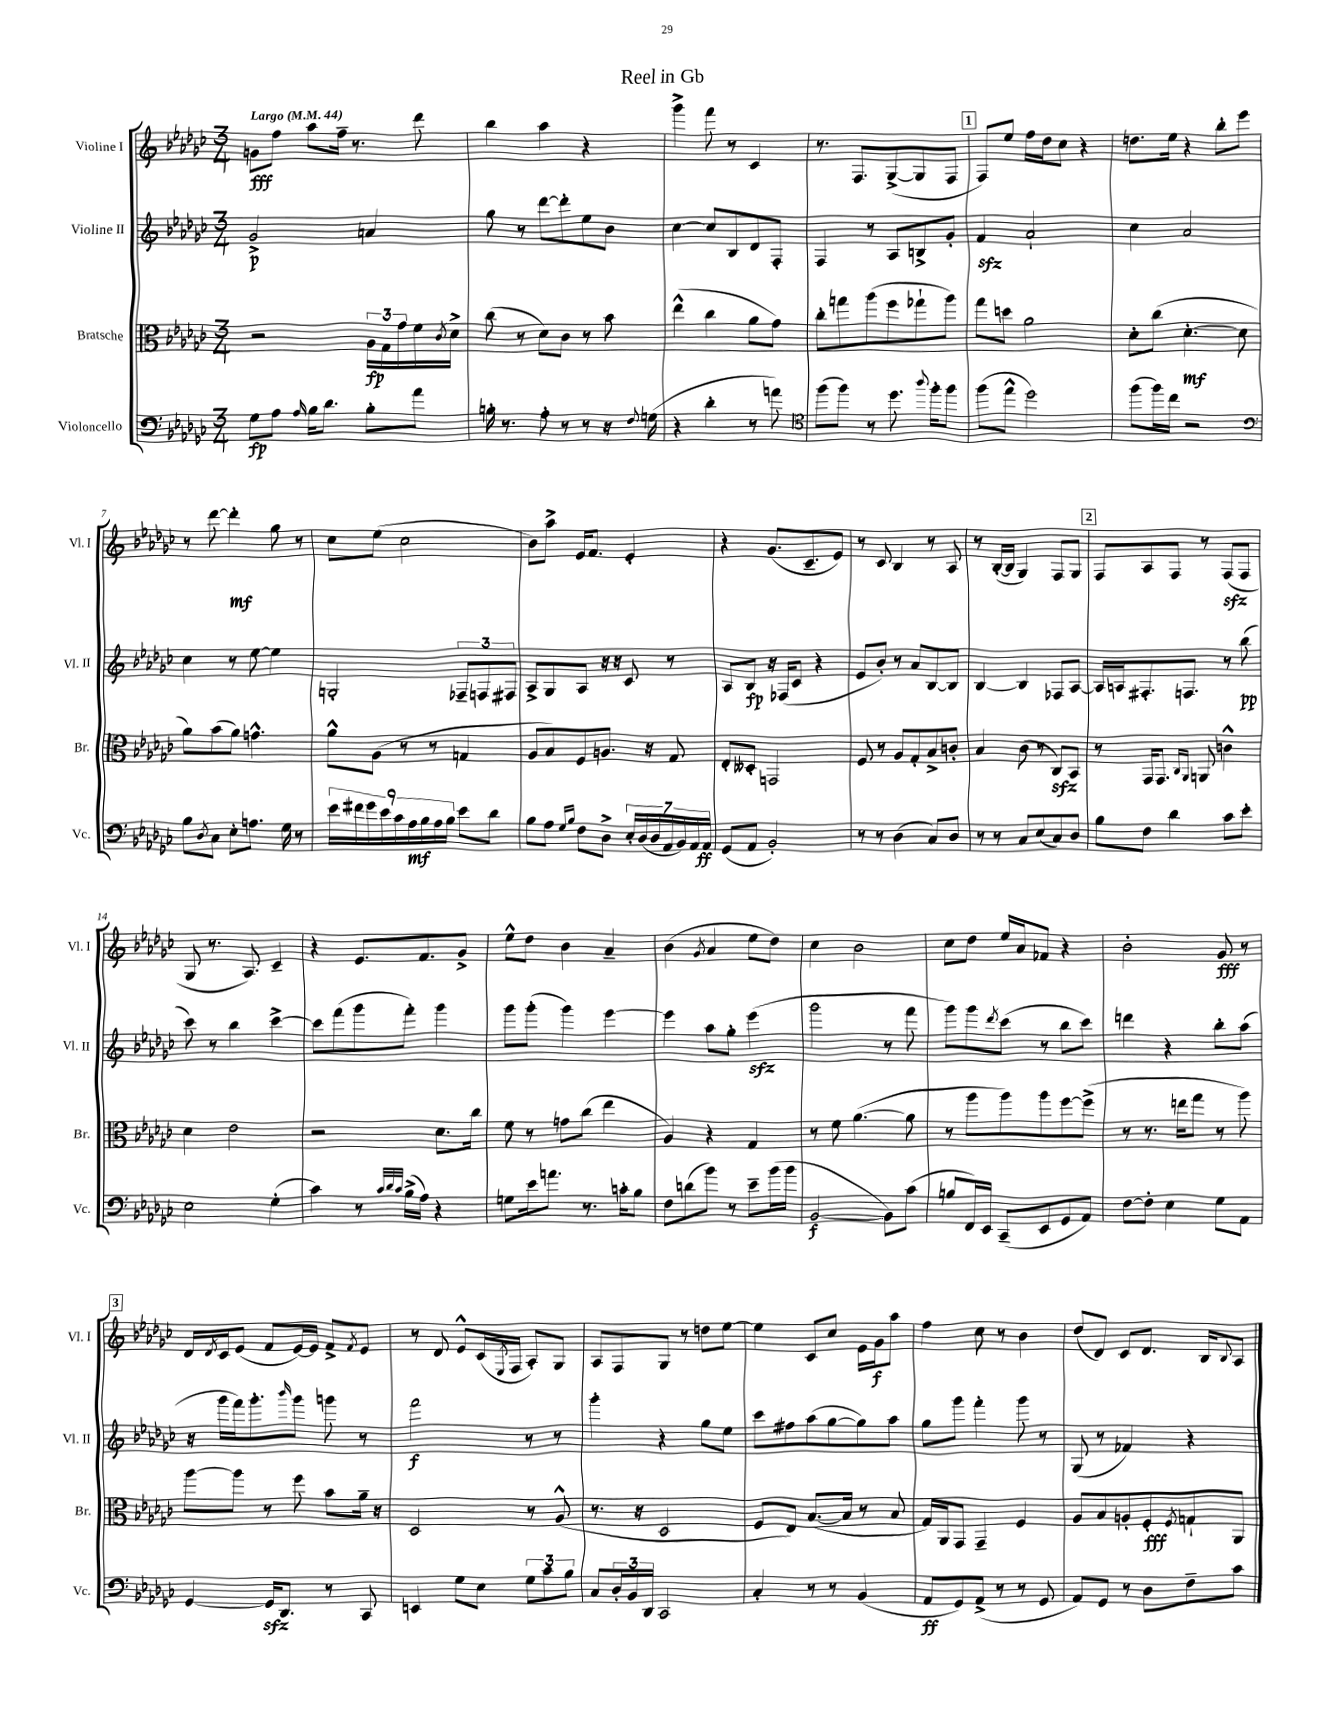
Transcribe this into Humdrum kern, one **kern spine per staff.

**kern	**kern	**kern	**kern
*staff4	*staff3	*staff2	*staff1
*clefF4	*clefC3	*clefG2	*clefG2
*k[b-e-a-d-g-c-]	*k[b-e-a-d-g-c-]	*k[b-e-a-d-g-c-]	*k[b-e-a-d-g-c-]
*M3/4	*M3/4	*M3/4	*M3/4
*MM44	*MM44	*MM44	*MM44
8G-	2r	2g-^	8g
8A-	.	.	8ff
16qqA-	.	.	.
16B-	.	.	8aa-
8.d-	.	.	.
.	.	.	16ff~
.	.	.	8.r
8B-'	24A-	4a	.
.	24G-	.	.
.	24g-	.	.
8a-	16f	.	8ddd-
.	8qc-	.	.
.	16d-^	.	.
=	=	=	=
16B'	(8cc-	8gg-	4bb-
8.r	.	.	.
.	8r	8r	.
8A-'	8d-)	[8ddd-	4aa-
8r	8c-	8ddd-']	.
8r	8r	8ee-	4r
16r	8b-	8b-	.
8qqF	.	.	.
(16G	.	.	.
=	=	=	=
4r	(4ee-^^	[4cc-	4ggg-^
4d-'	4cc-	8cc-]	8fff
.	.	8B-	8r
8r	8a-	8d-	4c-
8a)	8g-)	8F'	.
=	=	=	=
*clefC4	*	*	*
(8ff	8cc-'	4F	8.r
8ff)	8gg	.	.
.	.	.	8.F
8r	(8aa-	8r	.
8.dd-	8ff	8A-	([8G-^
.	8gg-`	8B^	8G-]
8qqaa-	.	.	.
16ff'	.	.	.
8ff	8aa-)	8g-'	8F
=	=	=	=
(8ff	8gg-	4f	8F)
8ee-^^	8dd	.	8ee-
2dd-)	2a-	2a-`	16ff
.	.	.	16dd-
.	.	.	8cc-
.	.	.	4r
=	=	=	=
(8ff	8d-'	4cc-	8.dd
16ff)	(8cc-	.	.
16cc-	.	.	16ee-
2r	[4.d-'	2a-	4r
.	.	.	8bb-'
.	8d-]	.	8eee-
=	=	=	=
*clefF4	*	*	*
8B-	8a-)	4cc-	8r
8qD-	.	.	.
8C-	(8b-	.	[8ddd-
8E-'	8a-)	8r	4ddd-']
8.A	4.g^^	[8ee-	.
.	.	4ee-]	8gg-
16G-	.	.	.
8r	.	.	8r
=	=	=	=
18e-	8a-^^	2G'	8cc-
18f#	.	.	.
18g-	.	.	.
.	(8A-	.	(8ee-
18e-	.	.	.
18c-	.	.	.
.	8r	.	2cc-
18A-	.	.	.
18B-	.	.	.
.	8r	.	.
18A-	.	.	.
18B-	.	.	.
8e-	4G	12F-~	.
.	.	12F	.
8d-	.	.	.
.	.	12F#	.
=	=	=	=
8B-	8A-	8A-^	8b-)
8A-	8B-)	8G-	8aa-^
16qqG-	.	.	.
16qqB-	.	.	.
8F	8F	8A-	16e-
.	.	.	8.f
8D-^	8.A	16r	.
.	.	16r	.
28E-'	.	8c-	4e-'
(28D-	.	.	.
.	16r	.	.
28D-	.	.	.
28AA-	.	.	.
.	8G-	8r	.
28BB-)	.	.	.
28AA-	.	.	.
28AA-	.	.	.
=	=	=	=
(8GG-	8E-'	8A-	4r
8AA-	8D--'	8B-	.
2BB-')	2GG	16r	(8.g-
.	.	(16F-	.
.	.	8c-	.
.	.	.	8.c-~
.	.	4r	.
.	.	.	8e-)
=	=	=	=
8r	8F	8e-	8r
8r	8r	8b-')	8c-
(4D-	8A-	8r	4B-
.	8G-'	8a-	.
8C-)	8B-^	[8B-	8r
8D-	8c'	8B-]	8A-
=	=	=	=
8r	4B-	[4B-	8r
8r	.	.	([16B-'
.	.	.	16B-]
8C-	(8c-	4B-]	4G-)
(8E-	8r	.	.
8C-)	8C-)	8F-	8F
8D-	8BB-	[8A-	8G-
=	=	=	=
8B-	8r	16A-]	8F
.	.	16A	.
8F	16GG-	8.F#'	8A-
.	8.GG-	.	.
4d-	.	.	8F
.	.	8.F	.
.	16qqC-	.	.
.	16qqAA-	.	.
.	8AA	.	8r
8c-	4c^^	8r	(8F
8e-'	.	(8bb-	8F
=	=	=	=
2E-	4d-	8ccc-)	8G-
.	.	8r	8.r
.	2e-	4bb-	.
.	.	.	8.A-)
(4G-'	.	[4ccc-^	4c-~
=	=	=	=
4c-)	2r	8ccc-]	4r
.	.	(8fff	.
8r	.	8ggg-	8.e-
32qqc-	.	.	.
32qqd-	.	.	.
32qqc-	.	.	.
(16B-^	.	8fff')	.
16A-)	.	.	8.f
4r	8.d-	4ggg-	.
.	.	.	8g-^
.	16cc-	.	.
=	=	=	=
8G	8f	8ggg-	8ee-^^
16e-	8r	(8ggg-'	8dd-
8.a	.	.	.
.	8g	4ggg-)	4b-
8.r	(8cc-	.	.
.	4ee-	[4eee-	4a-~
16c'	.	.	.
8B-	.	.	.
=	=	=	=
8F	4A-)	4eee-]	(4b-
(8d	.	.	.
.	.	.	8qg-
8b-)	4r	8aa-	4a-
8r	.	8gg-'	.
8e-~	4G-	(4eee-	8ee-
(16b-	.	.	8dd-)
16b-	.	.	.
=	=	=	=
[2BB-	8r	2ggg-	4cc-
.	8f	.	.
.	([4.a-	.	2b-
8BB-])	.	8r	.
(8c-	8a-]	8fff	.
=	=	=	=
8B	8r	8ggg-)	8cc-
16FF)	8aa-	8ggg-	8dd-
16EE-	.	.	.
.	.	8qddd-	.
(8CC-~	8aa-)	(8ccc-	16ee-
.	.	.	16a-
8EE-	8aa-	8r	8f-
8GG-	[8ff	8bb-	4r
8AA-)	(8ff^]	8ccc-)	.
=	=	=	=
[8F	8r	4ddd	2b-'
8F']	8.r	.	.
4E-	.	4r	.
.	16ee	.	.
.	8gg-	.	.
8G-	8r	8bb-'	8g-
8AA-	8aa-)	(8aa-	8r
=	=	=	=
[4GG-	[8aa-	16r	16d-
.	.	.	8qd-
.	.	16ggg-	16c-
.	8aa-]	16fff)	(8e-
.	.	8.ggg-'	.
16GG-]	8r	.	8f
8.DD-	.	.	.
.	.	16qqbbb-	.
.	8ff	8ggg-	[16e-)
.	.	.	16e-]
8r	8b-	8ggg	8f^
.	.	.	8qf
8CC-	16a-~	8r	8e-
.	16r	.	.
=	=	=	=
4EE	2D-	2fff	8r
.	.	.	8d-
8G-	.	.	8e-^^
8E-	.	.	(16c-
.	.	.	8qE-
.	.	.	16F
12G-	8r	8r	8A-')
12c-	.	.	.
.	(8A-^^	8r	8G-
12B-	.	.	.
=	=	=	=
8C-	8.r	4ggg-'	8A-
24D-'	.	.	8F
24BB-	.	.	.
.	16r	.	.
24DD-	.	.	.
2CC-	2D-	4r	8G-
.	.	.	8r
.	.	8gg-	8dd
.	.	8ee-	[8ee-
=	=	=	=
4C-'	8F	8ccc-	4ee-]
.	8E-)	8ff#	.
8r	([8.B-	(8aa-	8c-
8r	.	[8gg-	8cc-
.	16B-]	.	.
(4BB-	8r	8gg-])	16e-
.	.	.	16g-
.	8B-	8aa-	8aa-
=	=	=	=
8AA-	16G-)	8gg-	4ff
.	16AA-	.	.
8GG-)	8GG-	8ggg-	.
(8AA-^	4GG-~	4fff'	8cc-
8r	.	.	8r
8r	4F	8ggg-	4b-
8GG-	.	8r	.
=	=	=	=
8AA-)	8A-	(8G-	(8dd-
8GG-	8B-	8r	8d-)
8r	8A'	4f-)	8c-
8D-	8F'	.	8.d-
.	8qF	.	.
8F~	8G`	4r	.
.	.	.	16B-
.	.	.	8qqB-
8c-	8AA-	.	8A-
==	==	==	==
*-	*-	*-	*-
